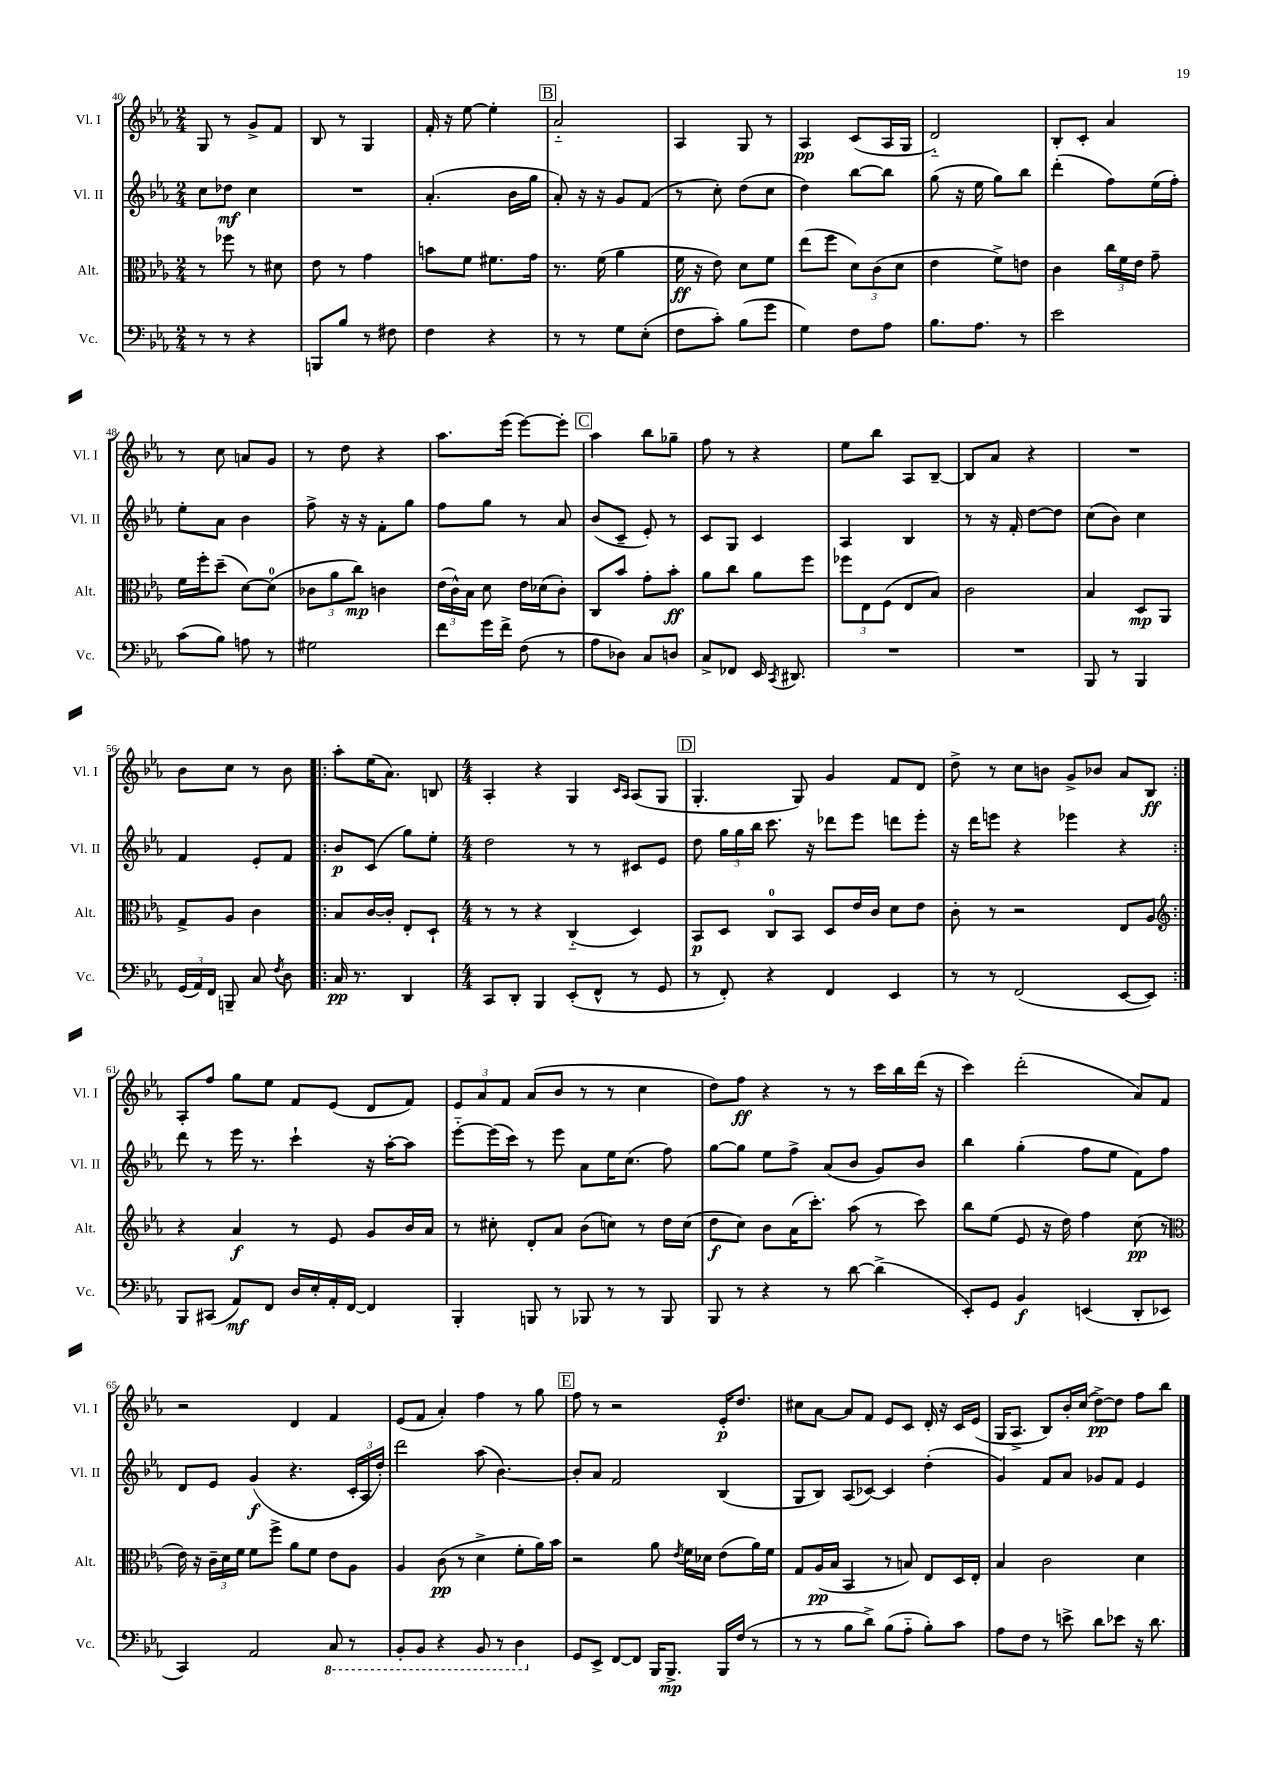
<<
\new StaffGroup <<
\new Staff = "s0" \with { instrumentName = "Vl. I" shortInstrumentName = "Vl. I" } {
    \clef treble \key ees \major \numericTimeSignature \time 2/4
    \autoBeamOff g8 r8 g'8[-> f'8] |
    bes8 r8 g4 |
    f'16-. r16 ees''8~ ees''4-. |
    \mark \markup { \box "B" } aes'2-_ |
    aes4 g8 r8 |
    aes4\pp c'8[( aes16 g16] |
    d'2-_) |
    bes8[-. c'8]-. aes'4 |
    r8 c''8 a'8[ g'8] |
    r8 d''8 r4 |
    aes''8.[ ees'''16]( ees'''8[~) ees'''8]-. |
    \mark \markup { \box "C" } aes''4 bes''8[ ges''8]-- |
    f''8 r8 r4 |
    ees''8[ bes''8] aes8[ bes8]~-- |
    bes8[ aes'8] r4 |
    R2 |
    bes'8[ c''8] r8 bes'8 |
    \repeat volta 2 { aes''8[-. ees''16( aes'8.]) b8 |
    \numericTimeSignature \time 4/4 aes4-. r4 g4 \grace { c'16[ aes16] } aes8[( g8] |
    \mark \markup { \box "D" } g4.-. g8) g'4 f'8[ d'8] |
    d''8-> r8 c''8[ b'8] g'8[-> bes'8] aes'8[ bes8]\ff | }
    aes8[-. f''8] g''8[ ees''8] f'8[ ees'8]( d'8[ f'8]) |
    \tuplet 3/2 { ees'8[ aes'8 f'8] } aes'8[( bes'8] r8 r8 c''4 |
    d''8[) f''8]\ff r4 r8 r8 c'''16[ bes''16 d'''16]( r16 |
    c'''4) d'''2-.( aes'8[) f'8] |
    r2 d'4 f'4 |
    ees'8[( f'8] aes'4-.) f''4 r8 g''8 |
    \mark \markup { \box "E" } f''8 r8 r2 ees'16[-.\p d''8.] |
    cis''8[ aes'8]~ aes'8[ f'8] ees'8[ c'8] d'16-. r16 c'16[ ees'16]( |
    g16[ aes8.]-> bes8[) bes'16-. c''16]( d''8[~->\pp) d''8] f''8[ bes''8] \bar "|." |
}
\new Staff = "s1" \with { instrumentName = "Vl. II" shortInstrumentName = "Vl. II" } {
    \clef treble \key ees \major \numericTimeSignature \time 2/4
    \autoBeamOff c''8[ des''8]\mf c''4 |
    R2 |
    aes'4.-.( bes'16[ g''16] |
    \mark \markup { \box "B" } aes'8-.) r16 r16 g'8[ f'8]( |
    r8 c''8-.) d''8[( c''8] |
    d''4) bes''8[~ bes''8] |
    g''8( r16 ees''16 g''8[) bes''8] |
    d'''4-.( f''8[) ees''16( f''16]-.) |
    ees''8[-. aes'8] bes'4 |
    f''8-> r16 r16 f'8[-. g''8] |
    f''8[ g''8] r8 aes'8 |
    \mark \markup { \box "C" } bes'8[( c'8]-- ees'8-.) r8 |
    c'8[ g8] c'4 |
    aes4 bes4 |
    r8 r16 f'16-. d''8[~ d''8] |
    c''8[( bes'8]) c''4 |
    f'4 ees'8[-. f'8] |
    \repeat volta 2 { bes'8[\p c'8]( g''8[) ees''8]-. |
    \numericTimeSignature \time 4/4 d''2 r8 r8 cis'8[ ees'8] |
    \mark \markup { \box "D" } d''8 \tuplet 3/2 { g''16[ g''16 bes''16] } c'''8. r16 des'''8[ ees'''8] d'''8[ ees'''8]-. |
    r16 d'''16[ e'''8] r4 ees'''4 r4 | }
    d'''8 r8 ees'''16 r8. c'''4-! r16 aes''16[~-. aes''8] |
    ees'''8[~-_ ees'''16( c'''16]) r8 ees'''8 aes'8[ ees''16 c''8.]( f''8) |
    g''8[~ g''8] ees''8[ f''8]-> aes'8[( bes'8] g'8[) bes'8] |
    bes''4 g''4-.( f''8[ ees''8] f'8[) f''8] |
    d'8[ ees'8] g'4\f( r4. \tuplet 3/2 { c'16[-. aes16 d''16]-.) } |
    d'''2 aes''8( bes'4.~) |
    \mark \markup { \box "E" } bes'8[-. aes'8] f'2 bes4( |
    g8[ bes8]) aes8[( ces'8]~) ces'4 d''4-.( |
    g'4) f'8[ aes'8] ges'8[ f'8] ees'4 \bar "|." |
}
\new Staff = "s2" \with { instrumentName = "Alt." shortInstrumentName = "Alt." } {
    \clef alto \key ees \major \numericTimeSignature \time 2/4
    \autoBeamOff r8 fes''8 r8 dis'8 |
    ees'8 r8 g'4 |
    b'8[ f'8] fis'8.[ g'16] |
    \mark \markup { \box "B" } r8. f'16( aes'4 |
    f'16\ff r16 ees'8) d'8[ f'8] |
    ees''8[( f''8] \tuplet 3/2 { d'8[) c'8( d'8] } |
    ees'4 f'8[->) e'8] |
    c'4 \tuplet 3/2 { c''16[ f'16 ees'16] } g'8-- |
    f'16[ f''16-. d''8]--( d'8[~) d'8]-0( |
    \tuplet 3/2 { ces'8[ aes'8 c''8]\mp) } c'4 |
    \tuplet 3/2 { ees'16[( c'16-^) bes16] } d'8 ees'16[ des'16( c'8]-.) |
    \mark \markup { \box "C" } c8[ bes'8] g'8[-. bes'8]-.\ff |
    aes'8[ c''8] aes'8[ f''8] |
    \tuplet 3/2 { fes''8[ ees8 f8]( } ees8[ bes8]) |
    c'2 |
    bes4 d8[\mp aes,8] |
    g8[-> aes8] c'4 |
    \repeat volta 2 { bes8[ c'16~ c'16]-. ees8[-. d8]-! |
    \numericTimeSignature \time 4/4 r8 r8 r4 c4-_( d4) |
    \mark \markup { \box "D" } bes,8[\p d8] c8[-0 bes,8] d8[ ees'16 c'16] d'8[ ees'8] |
    c'8-. r8 r2 ees8[ aes8] | }
    \clef treble r4 aes'4\f r8 ees'8 g'8[ bes'16 aes'16] |
    r8 cis''8-. d'8[-. aes'8] bes'8[( c''8]) r8 d''16[ c''16]( |
    d''8[\f c''8]) bes'8[ aes'16( c'''8.]-.) aes''8( r8 c'''8) |
    bes''8[ ees''8]( ees'8 r16 d''16) f''4 c''8\pp( r8 |
    \clef alto ees'16) r16 \tuplet 3/2 { c'16[-- d'16 f'16] } f'8[ f''8]-> aes'8[ f'8] ees'8[ aes8] |
    aes4 c'8\pp( r8 d'4-> f'8[-. aes'16) bes'16] |
    \mark \markup { \box "E" } r2 aes'8 \acciaccatura { ees'8 } f'16[ des'16] ees'8[( aes'16) f'16] |
    g8[ aes16\pp( bes16] bes,4 r8 b8) ees8[ d16 ees16]-. |
    bes4 c'2 d'4 \bar "|." |
}
\new Staff = "s3" \with { instrumentName = "Vc." shortInstrumentName = "Vc." } {
    \clef bass \key ees \major \numericTimeSignature \time 2/4
    \autoBeamOff r8 r8 r4 |
    b,,8[ bes8] r8 fis8 |
    f4 r4 |
    \mark \markup { \box "B" } r8 r8 g8[ ees8]-.( |
    f8[ c'8]-.) bes8[( g'8] |
    g4) f8[ aes8] |
    bes8.[ aes8.] r8 |
    ees'2 |
    c'8[( bes8]) a8 r8 |
    gis2 |
    f'8[ g'16 f'16]-> f8( r8 |
    \mark \markup { \box "C" } aes8[ des8]) c8[ d8] |
    c8[-> fes,8] ees,16 \acciaccatura { c,8 } dis,8. |
    R2 |
    R2 |
    bes,,8 r8 bes,,4 |
    \tuplet 3/2 { g,16[( aes,16) f,16] } b,,8-- c8 \acciaccatura { f8 } d8 |
    \repeat volta 2 { c16\pp r8. d,4 |
    \numericTimeSignature \time 4/4 c,8[ d,8]-. bes,,4 ees,8[-.( f,8]-^ r8 g,8 |
    \mark \markup { \box "D" } r8 f,8-.) r4 f,4 ees,4 |
    r8 r8 f,2( ees,8[~ ees,8]) | }
    bes,,8[ cis,8]( aes,8[\mf) f,8] d16[ ees16-. aes,16-. f,16]~ f,4 |
    bes,,4-. b,,8 r8 bes,,8 r8 r8 bes,,8 |
    bes,,8 r8 r4 r8 d'8~ d'4->( |
    ees,8[-.) g,8] bes,4\f e,4( d,8[-. ees,8] |
    c,4) aes,2 \ottava #-1 c,8 r8 |
    bes,,8[-. bes,,8] r4 bes,,8 r8 d,4 \ottava #0 |
    \mark \markup { \box "E" } g,8[ ees,8]-> f,8[~ f,8] bes,,16[ bes,,8.]->\mp bes,,16[ f16]( r8 |
    r8 r8 bes8[ d'8]->) bes8[( aes8]-_ bes8[-.) c'8] |
    aes8[ f8] r8 e'8-> d'8[ ees'8] r16 d'8. \bar "|." |
}
>>
>>
\layout { \context { \Score currentBarNumber = #40 } }
